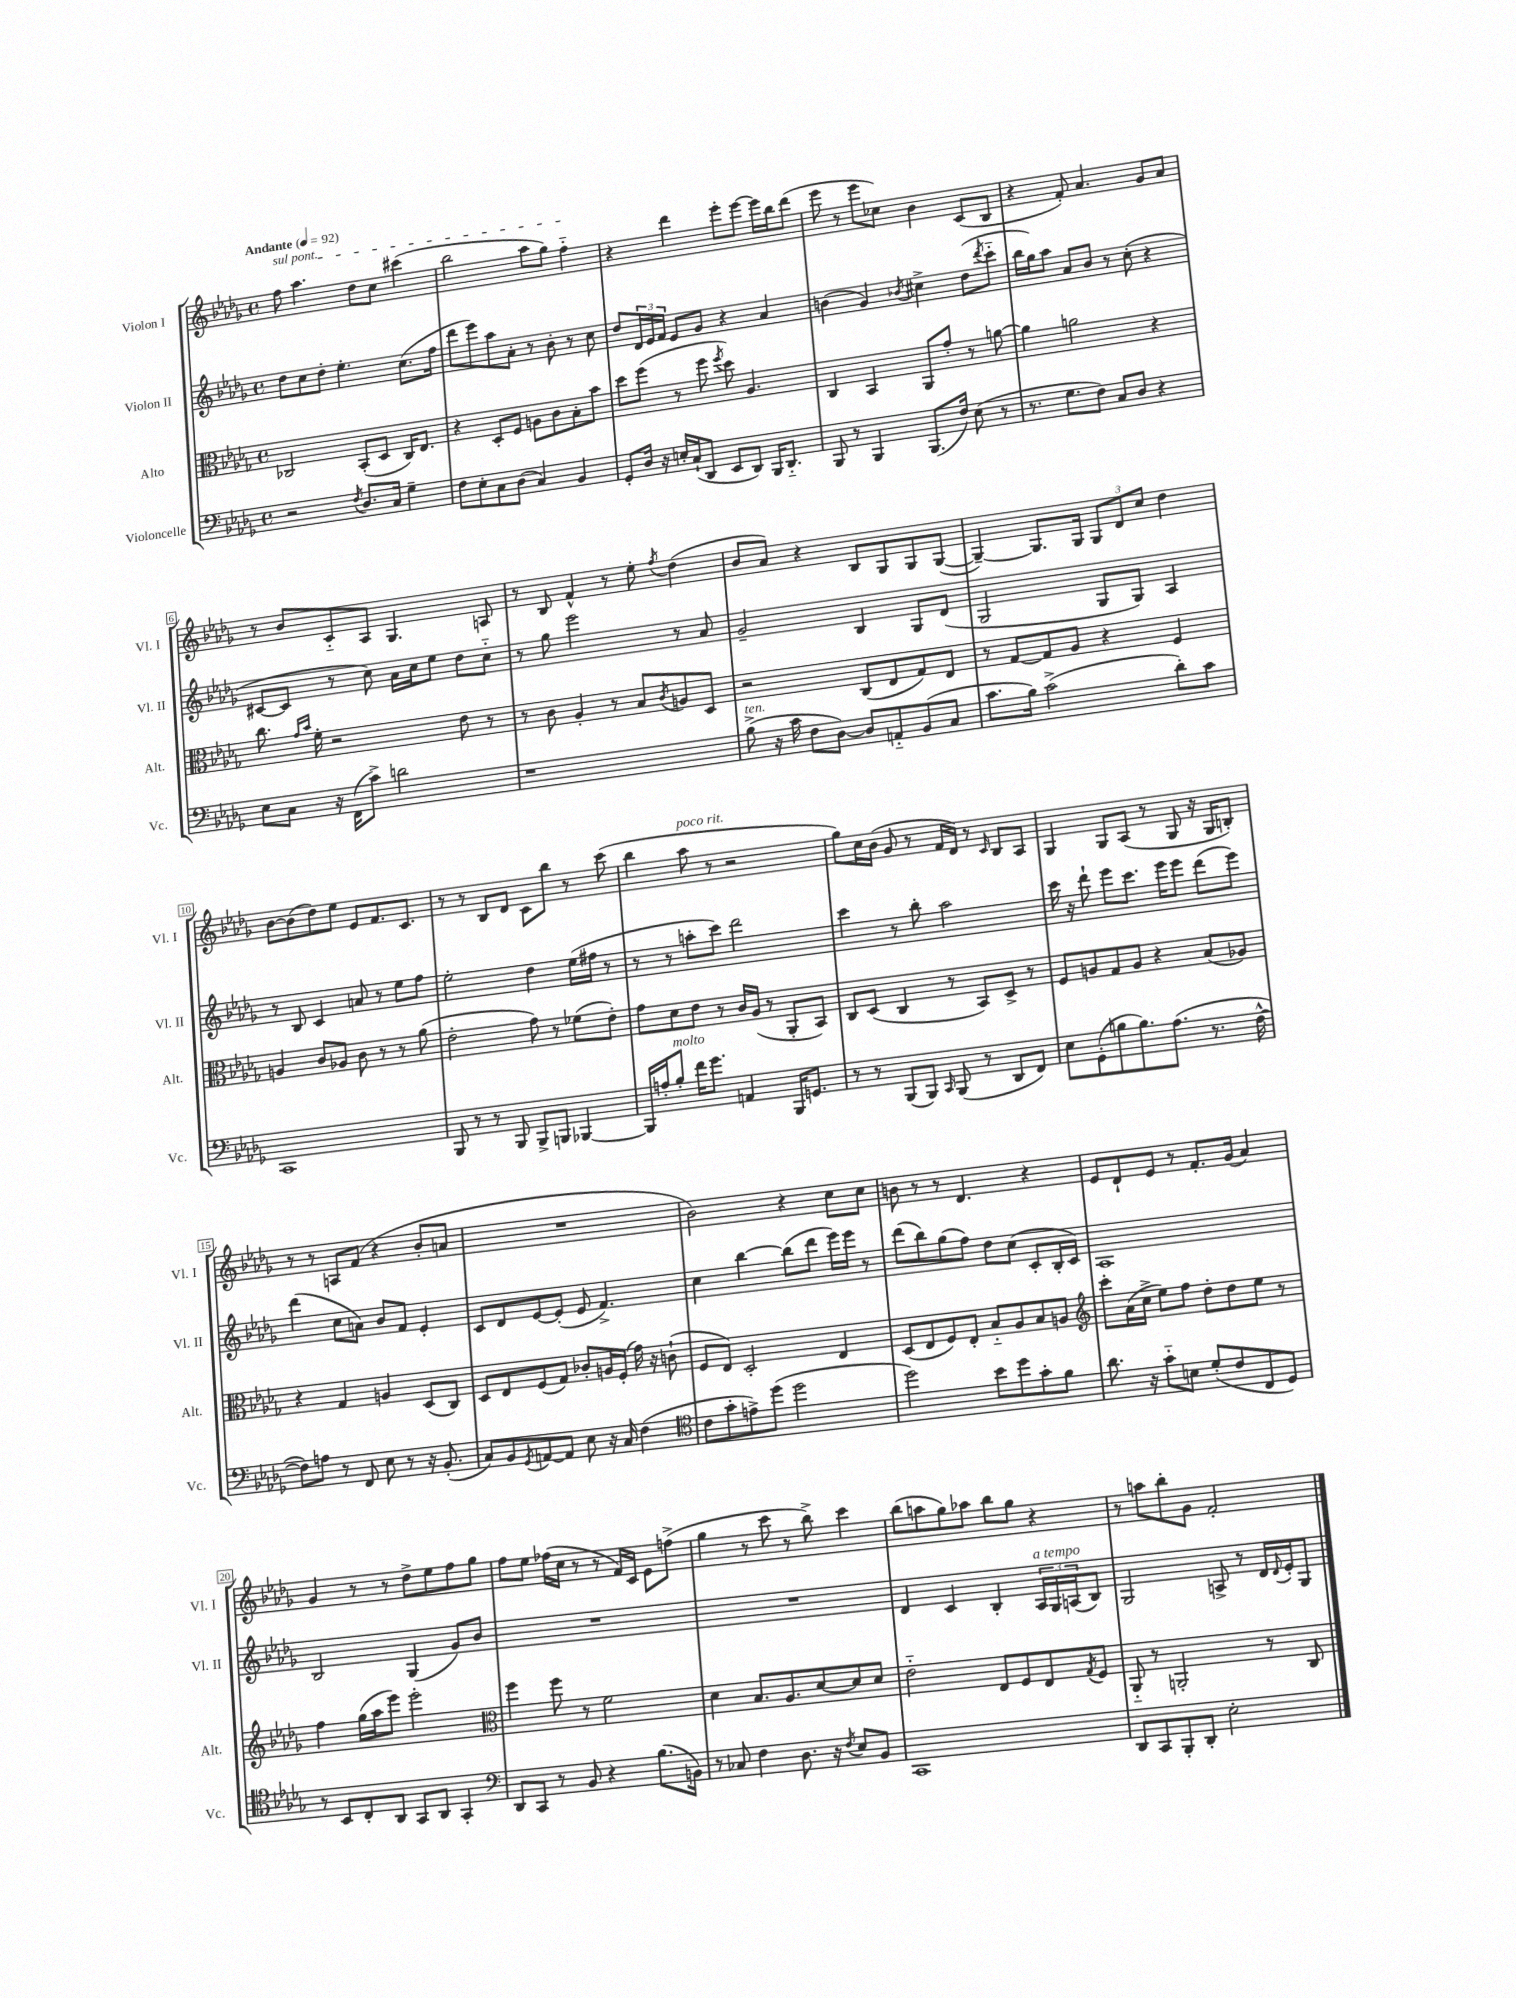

**kern	**kern	**kern	**kern
*staff4	*staff3	*staff2	*staff1
*clefF4	*clefC3	*clefG2	*clefG2
*k[b-e-a-d-g-]	*k[b-e-a-d-g-]	*k[b-e-a-d-g-]	*k[b-e-a-d-g-]
*M4/4	*M4/4	*M4/4	*M4/4
*met(c)	*met(c)	*met(c)	*met(c)
*MM92	*MM92	*MM92	*MM92
2r	2C-	8dd-	8ff
.	.	8cc	4.aa-
.	.	8dd-'	.
.	.	4.ee-'	.
8qF	.	.	.
8.D-	(8BB-'	.	8dd-
.	8D-	.	8cc
16C	.	.	.
4G-~	16C-)	(8.cc	(4ccc#
.	8.E-	.	.
.	.	16ff	.
=	=	=	=
8F	4r	8ddd-	2bb-
8E-'	.	8eee-)	.
8C	8D-'	8aa-	.
(8D-	8F	8a-'	.
4C)	8A	8r	8aa-
.	8c	8b-'	8gg-)
4BB-	8B-'	8r	4ff'~
.	8b-	8cc	.
=	=	=	=
8GG-'	8dd-	8dd-	4r
16D-	(8ff	24d-	.
.	.	24e-	.
16r	.	.	.
.	.	24f	.
16E'	8r	8e-	4ddd-
(16C`	.	.	.
8DD-	8ff	8g-	.
.	8qff	.	.
8EE-	8dd-)	4r	8eee-'
8DD-)	4.A-	.	[8eee-
16BBB-	.	4a-	16eee-]
8.DD-'~	.	.	16bb-
.	.	.	(8ddd-
=	=	=	=
8BBB-	4C	(4b	8eee-
8r	.	.	8r
4BBB-	4BB-	4g-)	8eee-
.	.	.	8cc-)
.	.	8qb-	.
(8.BBB-	8AA-	4cc#^	4b-
.	8g-'	.	.
16F)	.	.	.
(8E-	8r	(8dd-	(8c
.	.	8qddd-	.
8r	[8a	8ccc'~	8B-
=	=	=	=
8.r	4a]	16bb-	4r
.	.	16gg-)	.
.	.	8aa-	.
8.G-	.	.	.
.	2a	8a-	8f')
8F)	.	8b-	4.a-
8C	.	8r	.
8D-	.	(8cc'	.
4r	4r	4r	8g-
.	.	.	8a-
=	=	=	=
8E-	8.cc	[8c#	8r
8C	.	8c#]	8b-
.	16qqg-	.	.
.	16qqb-	.	.
.	16f'	.	.
16r	2r	8r	8c'~
(16FF	.	.	.
8c^)	.	8cc)	8A-
2d	.	16a-	4.G-
.	.	16cc	.
.	.	8ee-	.
.	8e-	8dd-	.
.	8r	8cc'~	8A
=	=	=	=
1r	8r	8r	8r
.	8c	8gg-	8B-
.	4A-'	2eee-	4f^^
.	8r	.	8r
.	8B-	.	8ee-'
.	8qc	.	8qff
.	8A	8r	(4dd-
.	8D-	8a-	.
=	=	=	=
(8B-^	2r	2g-~	8b-
16r	.	.	8a-)
16c	.	.	.
8F	.	.	4r
[8D-)	.	.	.
8D-]	(8C	4B-	8B-
8AA'~	8E-	.	8G-
(8BB-	8G-)	8G-	8G-
8C	8E-	(8d-	([8G-
=	=	=	=
8.c	8r	2G-	4G-~_)
.	[8G-	.	.
16B-)	.	.	.
(2c^	8G-]	.	8.G-]
.	8A-	.	.
.	.	.	16G-
.	4r	8G-	12G-
.	.	.	12d-
.	.	8G-)	.
.	.	.	12cc
8d-')	4F	4A-	4dd-
8c	.	.	.
=	=	=	=
1CC	4A	8r	[8b-
.	.	8B-	(8b-]
.	8c	4c	8dd-)
.	8A-	.	8ee-
.	8c	8a	8e-
.	8r	8r	8.f
.	8r	8ee-	.
.	.	.	8.c
.	(8a-	8ff	.
=	=	=	=
8BBB-	2e-'	2ee-'	8r
8r	.	.	8r
8r	.	.	8B-
8BBB-	.	.	8d-
8BBB-^	8g-)	4dd-	8c
8BBB	8r	.	8bb-
[4BBB-	(8f-	(16ee-	8r
.	.	16ff#	.
.	8e-')	8r	(8ccc
=	=	=	=
16BBB-]	8g-	8r	4bb-
16A'	.	.	.
8B-'	8d-	8r	.
16f	8e-	8aa'	8aa-
8.g-	.	.	.
.	8r	8ccc)	8r
4AA	16c	2ddd-	2r
.	(16A-	.	.
.	8r	.	.
16BBB-	8AA-'	.	.
8.GG	.	.	.
.	8BB-)	.	.
=	=	=	=
8r	8C	4ccc	8gg-)
8r	(8D-	.	16cc
.	.	.	(16b-
(8BBB-	4C	8r	8g-
8BBB-)	.	8bb-'	8r
16qqCC	.	.	.
(8BBB-	8r	2aa-	16f
.	.	.	16d-)
8r	8BB-)	.	8r
.	.	.	16qqc
8DD-	8D-^	.	8B-
8FF)	8r	.	8A-
=	=	=	=
8E-	8F	16ccc	4G-
.	.	16r	.
(8GG-'	8A	8ddd-`	.
8B	8G-	8eee-	8G-
8.B)	8A	8.ccc	(8A-
.	4r	.	8r
(8.A-	.	16eee-	.
.	.	8eee-	8G-
8.r	(8B-	(8ddd-	16r
.	.	.	16G-
.	8A-)	8eee-)	8B')
[16F^^	.	.	.
=	=	=	=
8F])	4r	(4ddd-	8r
8A	.	.	8r
8r	4G-	8cc	8A
8FF	.	8a)	(8f
8E-	4A	8b-	4r
8r	.	8f	.
16r	(8D-	4e-'	8b-'
(8.BB-'	.	.	.
.	8C)	.	8a
=	=	=	=
8C)	8D-	8c	1r
8BB-	8E-	8d-	.
8qGG-	.	.	.
[8AA	(8F	[8e-	.
8AA]	8G-)	(8e-']	.
8E-	8c-'	8e-	.
16r	16A	4.f^)	.
16C	(16F'	.	.
(4F	16g-)	.	.
.	16r	.	.
.	(8c`	.	.
=	=	=	=
*clefC4	*	*	*
8c	8F	4cc	2b-)
8g-'	8E-)	.	.
8e^)	2D-'	[4bb-	.
(8dd-	.	.	.
2dd-	.	(8bb-]	4r
.	.	8ddd-	.
.	4E-	16eee-)	8cc
.	.	16eee-	.
.	.	8r	8cc
=	=	=	=
2dd-)	(8D-	(8ddd-	8b
.	8E-	8bb-)	8r
.	8F)	(8gg-	8r
.	8E-'	8ff)	4.d-
8b-	8B-'~	8dd-	.
8dd-	8A-	(8cc	.
8g-'	8B-	8c'	4r
8f	8A	16B-'	.
.	.	16c)	.
=	=	=	=
*	*clefG2	*	*
8.a-	8ccc'	1A-	8e-
.	(16a-	.	8d-`
16r	16cc^	.	.
8g-'~	8ee-)	.	8e-
8B	8ff	.	8r
(8d-'	8dd-'	.	8.f'
8c	8dd-	.	.
.	.	.	(16g-
8C	8ee-	.	4a-)
8D-)	8r	.	.
=	=	=	=
8r	4ff	2B-	4g-
8BB-	.	.	.
8C'	(16gg-	.	8r
.	16aa-	.	.
8AA-	8eee-)	.	8r
8GG-	2eee-'	(4G-	8dd-^
8AA-	.	.	8ee-
4GG-'	.	8g-)	8ff
.	.	8b-	8gg-
=	=	=	=
*clefF4	*clefC3	*	*
8DD-	4ff	1r	8ff
8CC	.	.	8ee-
8r	8ff	.	(16ff-
.	.	.	16cc
8BB-	8r	.	8r
4r	2f	.	8r
.	.	.	16f)
.	.	.	16c
(8.B-	.	.	8e-
.	.	.	(8ff^
16BB)	.	.	.
=	=	=	=
8r	4d-	1r	4gg-
8C-	.	.	.
4F	8.B-	.	8r
.	.	.	8ccc
.	8.A-	.	.
8.D-	.	.	8r
.	[8d-	.	8bb-^)
16r	.	.	.
8qF	.	.	.
8E-	8d-]	.	4ccc
8BB-	8d-	.	.
=	=	=	=
1CC	2e-'~	4d-	(8bb-
.	.	.	8aa
.	.	4c	8gg-)
.	.	.	8aa-
.	8E-	4B-'	8bb-
.	8F	.	8gg-
.	8E-	24A-	4r
.	.	24G-	.
.	.	(24A	.
.	8qG-	.	.
.	8F	8B-)	.
=	=	=	=
8DD-	8AA-'~	2G-	8r
8CC	8r	.	8aa
8BBB-'	2AA'	.	8bb-'
8DD-'	.	.	8g-
2E-'	.	8A^	2f'
.	.	8r	.
.	8r	16d-	.
.	.	8qqd-	.
.	.	16e-'	.
.	8C	8G-	.
==	==	==	==
*-	*-	*-	*-
